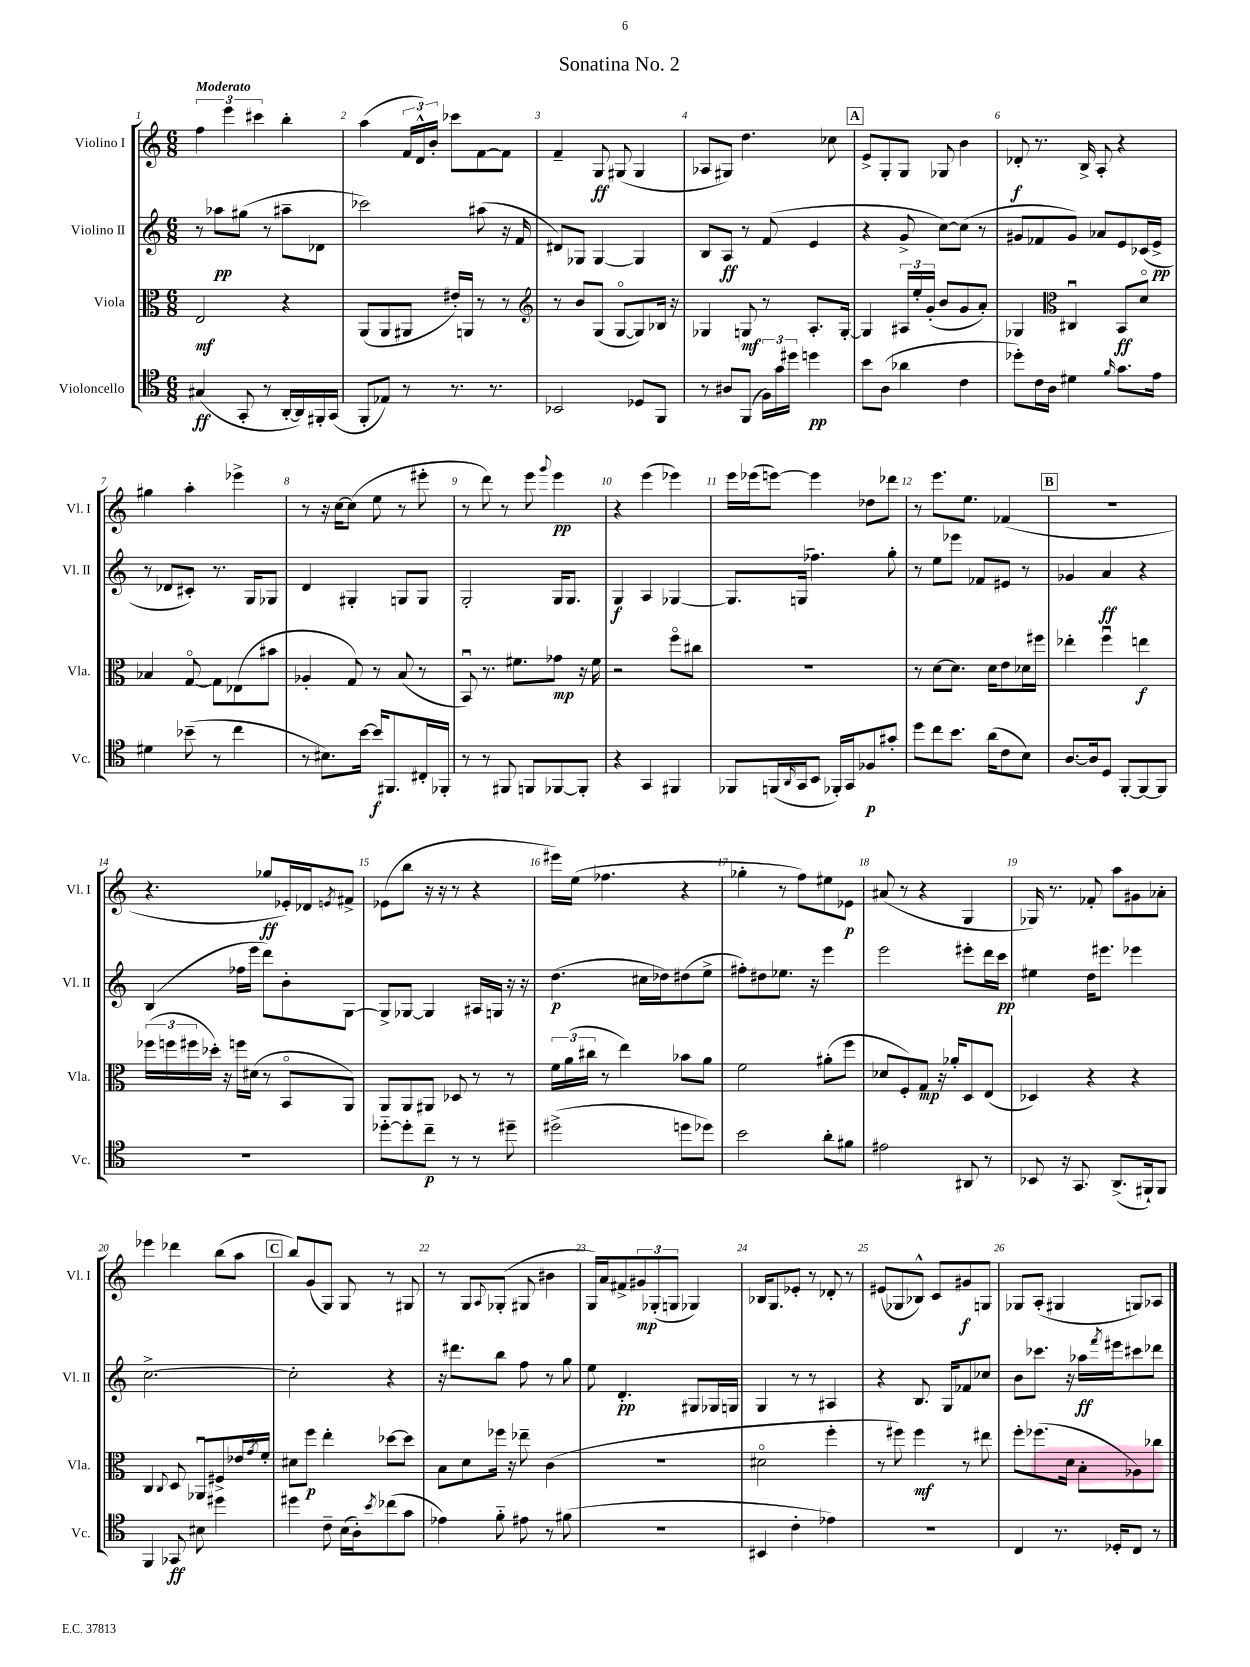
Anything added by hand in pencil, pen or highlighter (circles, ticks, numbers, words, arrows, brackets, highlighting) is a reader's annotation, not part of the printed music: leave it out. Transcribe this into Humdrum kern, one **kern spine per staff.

**kern	**kern	**kern	**kern
*staff4	*staff3	*staff2	*staff1
*clefC4	*clefC3	*clefG2	*clefG2
*k[]	*k[]	*k[]	*k[]
*M6/8	*M6/8	*M6/8	*M6/8
(4G#/	2E/	8r	6ff\
.	.	8aa-\L	.
.	.	.	6eee\
8GG'/	.	(8gg#\J	.
.	.	.	6ccc#\
8r	.	8r	.
[16AA'/LL	4r	8aa#~\L	4bb'\
16AA/])	.	.	.
16FF#'/	.	8d-\J	.
(16GG/JJ	.	.	.
=	=	=	=
8FF'/L	(8AA/L	2ccc-\)	(4aa\
8E-/J)	8AA/	.	.
8r	8AA#/J	.	24f/LL
.	.	.	24d^^/)
.	.	.	24b'/JJ
8.r	16e#'/LL)	.	8ccc-\L
.	16AA/JJ	.	.
.	8r	(8aa#\	[8f\
8.r	.	.	.
.	8r	16r	8f\]J
.	.	16f/	.
=	=	=	=
*	*clefG2	*	*
2BB-/	8r	8d#/L)	4f~/
.	8b/L	8G-/J	.
.	(8G/J	[4G-/	8G/
.	[8Go/L	.	(8G#/
8D-/L	8G/])	4G-/]	4G#/
8FF/J	16B-/Jk	.	.
.	16r	.	.
=	=	=	=
8r	4G-/	8B/L	8A-/L
8A#/L	.	8A/J	8G#/J)
(8FF/J	8G/	8r	4.dd\
24F\LL)	8r	(8f/	.
24g\	.	.	.
24dd#\JJ	.	.	.
4dd\	8.A'/L	4e/	.
.	.	.	8cc-\
.	[16G'/Jk	.	.
=	=	=	=
8b\L	4G/]	4r	8e^/L
(8A\J	.	.	8G'/
4a-\	24A#/LL	8g^/	8G/J
.	24ee'/	.	.
.	(24g'/JJ	.	.
.	8b/L	[8cc\L)	8G-/
4c\	8g/	(8cc\]J	4b\
.	8a'/J)	8r	.
=	=	=	=
8dd-'\L)	4G-/	8g#/L	8d-'/
16c\L	.	8f-/	8.r
16A\JJ	.	.	.
*	*clefC3	*	*
4d#\	4C#u/	8g#/J)	.
.	.	.	16B^/
.	.	8a-/L	8A'/
16qqf/	.	.	.
8.g\L	8BB/L	8e/	4r
.	8do/J	(16c-/L	.
16e\Jk	.	16e^/JJ	.
=	=	=	=
4d#\	4B-/	8r	4gg#\
.	.	8d-/L	.
(8b-~\	[8Go/	8c#'/J)	4aa'\
8r	8G\]L	8.r	.
4cc\	(8E-\	.	4eee-^\
.	.	16G/LK	.
.	8b#\J	8G-/J	.
=	=	=	=
8r	4A-'/	4d/	8r
8.B#\L)	.	.	16r
.	.	.	[16cc\LK
.	8G/)	4G#'/	(8cc\]J
[16b\Jk	.	.	.
16b/]LK	8r	.	8ee\
8.FF#/	.	.	.
.	(8B/	8G/L	8r
16C#'/L	8r	8G/J	8eee#'\
16FF-'/JJ	.	.	.
=	=	=	=
8r	8BBu/)	2G'/	8r
8r	8.r	.	8ddd\)
8FF#/	.	.	8r
.	8.f#\L	.	.
8FF/L	.	.	8eee\
.	.	.	8qqggg/
[8FF-/	8g-\J	16G/LK	4eee\
.	.	8.G/J	.
8FF-'/]J	16r	.	.
.	16f#\	.	.
=	=	=	=
4r	2r	4G/	4r
4GG/	.	4A/	(4eee\
4FF#/	8ffo\L	[4G-/	4eee-\)
.	8cc#\J	.	.
=	=	=	=
8FF-/L	2.r	8.G-/]L	16eee\LL
.	.	.	(16eee-\J
(16FF/L	.	.	[8eee\J)
16qqAA/	.	.	.
16GG/J	.	(16G/Jk	.
8BB/J	.	4.ff-\)	4eee\]
16FF-'/LL)	.	.	.
16GG/J	.	.	.
8F-/	.	.	8dd-\L
8g#'/J	.	8gg'\	8ddd-\J
=	=	=	=
8dd\L	8r	8r	8r
8cc\	[8d\L	8ee\L	8.eee\L
8.b\J	8.d\]J	8eee-\J	.
.	.	.	8.ee\J
.	.	8f-/L	.
(16a\LK	16d\LK	.	.
8c\	8e\	8e#/J	(4f-/
8B\J)	16d-\L	8r	.
.	16ff#\JJ	.	.
=	=	=	=
[8.A/L	4ee-'\	4g-/	2.r
16A/]k	.	.	.
8D/J	4ffu\	4a/	.
[8FF'/L	.	.	.
8FF/_	4ee\	4r	.
8FF/]J	.	.	.
=	=	=	=
2.r	(24ff-\LL	(4B/	4.r
.	24ff\	.	.
.	24ff#\	.	.
.	16dd-'\JJ)	.	.
.	16r	.	.
.	16ff\LL	16ff-\LL	.
.	(16d#\JJ	16eee\JJ	.
.	8r	8ddd\L)	8gg-/L
.	8BBo/L	8b'\	16e-'/L)
.	.	.	16d-/J
.	.	.	8qe/
.	8AA/J)	[8G\J	8f#^/J
=	=	=	=
[8dd-'~\L	8AA/L	8G^/]L	(8e-\L
8dd-'\]	8AA/	[8G-/J	8bb\J
8cc~\J	8AA#/J	4G-/]	16r
.	.	.	16r
8r	8D-/	.	8r
8r	8r	16A#/LL	4r
.	.	16G/JJ	.
8dd#~\	8r	16r	.
.	.	16r	.
=	=	=	=
(2dd#^\	24f\LL	(4.dd\	16eee#\LL)
.	(24a\	.	.
.	.	.	(16ee\JJ
.	24cc#\JJ	.	.
.	8r	.	4.ff-\
.	4ee\)	.	.
.	.	16cc#\LL	.
.	.	16dd-\J)	.
8dd\L	8b-\L	(8dd#\	4r
8dd-\J)	8a\J	8ee^\J	.
=	=	=	=
2b\	2f\	8ff#'\L)	4gg-'\
.	.	8dd#\	.
.	.	8.ee-\J	8r
.	.	.	8ff\L)
.	.	16r	.
8a'\L	(8a#'\L	4eee\	8ee#\
8f#\J	8ff\J	.	8e-\J
=	=	=	=
2e#\	8d-/L	2eee\	(8a#/
.	8F'/)	.	8r
.	8G/J	.	4r
.	16r	.	.
.	16a-'/LK	.	.
8AA#/	8D/	8eee#'\L	4G/
8r	(8E/J	16ddd\L	.
.	.	16ccc\JJ	.
=	=	=	=
8BB-/	4D-/)	4ee#\	16G-/)
.	.	.	8.r
16r	.	.	.
8.GG/	.	.	.
.	4r	16dd\LK	8f-'/
.	.	8.eee#\J	.
(8.AA^/L	.	.	8aa\L
.	4r	4eee-\	8g#\
16FF#`/k)	.	.	.
8FF#/J	.	.	8a-'\J
=	=	=	=
4FF/	4C/	[2.cc^\	4eee-\
.	8qqC/	.	.
8GG-/	8D/	.	4ddd-\
8B#\	8AA-u/L	.	.
4dd#\	8F#^/	.	(8bb\L
.	16e-/L	.	8aa\J
.	8qg/	.	.
.	16f'/JJ	.	.
=	=	=	=
4dd#\	8d#\L	2cc'\]	8bb/L)
.	8ff\J	.	(8g/
8c~\	4ee'\	.	8G/J)
(16B\LL	.	.	8G/
16A'\J)	.	.	.
8qb/	.	.	.
(8cc-\	[8dd-\L	4r	8r
8g\J	8dd-\]J	.	8G#/
=	=	=	=
4e-\)	8B\L	16r	8r
.	.	8.ddd#\L	.
.	8d\	.	8G/L
.	.	.	8qqA/
8f'~\	16ff-\Jk	8bb\J	(8G-'/J
.	16r	.	.
8e#\	8ee-~\	8ff\	8G#/
8r	(4c\	8r	4b#\
(8f#\	.	8gg\	.
=	=	=	=
2.r	2.r	8ee\	16G/LL)
.	.	.	16a/J
.	.	4.d'/	8f#^/
.	.	.	12g#/
.	.	.	(12G-'/
.	.	.	12G/J
.	.	8G#/L	4G-/)
.	.	16G-/L	.
.	.	16G/JJ	.
=	=	=	=
4BB#/	2d#o\	4G/	16B-/LK
.	.	.	8.G/
4c'\	.	8r	8e-'/J
.	.	8r	8r
4e-\)	4ff'\	4A#/	8d-'/
.	.	.	8r
=	=	=	=
2.r	8r	4r	(8e#/L
.	8ff#\)	.	8G-/
.	4ff#\	8.B/	8B-^^/J)
.	.	.	8c/L
.	.	16G/LK	.
.	8r	8f-/	8g#/
.	8ee#\	8cc-/J	8G/J
=	=	=	=
4C/	8ff'\L	8b\L	8G-/L
.	(8.ff-\	8.ccc-\J	(8A'/J
8.r	.	.	4G#/
.	16d\Jk	16r	.
.	8B'\L	16aa-\LL	.
.	.	8qfff/	.
16D-'/LK	.	16eee#\J	.
8C/J	8A-\)	8ccc#\	8G/L)
8r	8cc-\J	8ddd-\J	8A-/J
==	==	==	==
*-	*-	*-	*-
